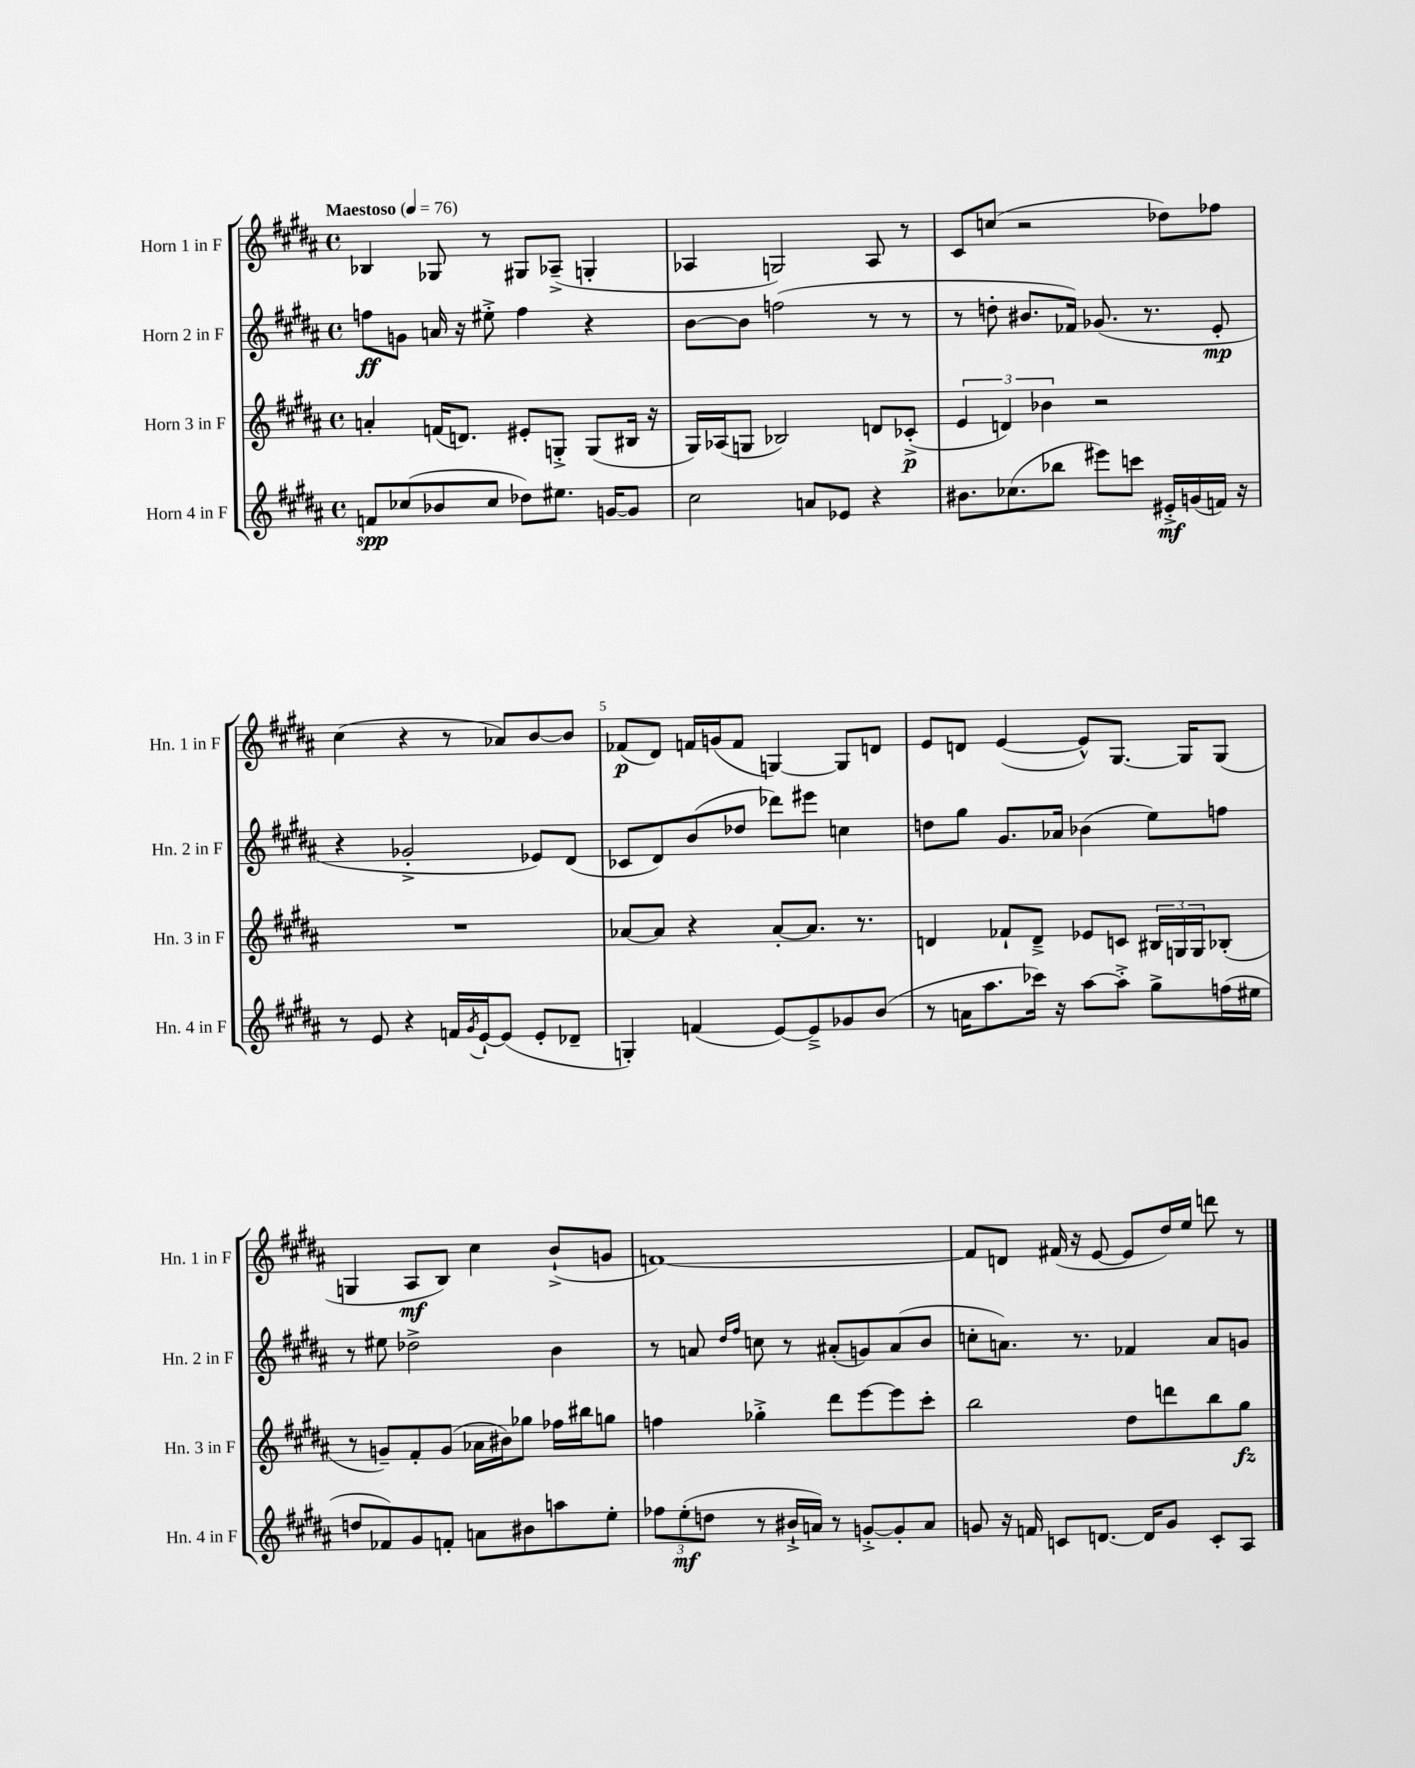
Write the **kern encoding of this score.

**kern	**dynam	**kern	**dynam	**kern	**dynam	**kern	**dynam
*part4	*part4	*part3	*part3	*part2	*part2	*part1	*part1
*staff4	*staff4	*staff3	*staff3	*staff2	*staff2	*staff1	*staff1
*I"Horn 4 in F	*	*I"Horn 3 in F	*	*I"Horn 2 in F	*	*I"Horn 1 in F	*
*I'Hn. 4 in F	*	*I'Hn. 3 in F	*	*I'Hn. 2 in F	*	*I'Hn. 1 in F	*
*clefG2	*	*clefG2	*	*clefG2	*	*clefG2	*
*k[f#c#g#d#a#]	*	*k[f#c#g#d#a#]	*	*k[f#c#g#d#a#]	*	*k[f#c#g#d#a#]	*
*M4/4	*	*M4/4	*	*M4/4	*	*M4/4	*
*met(c)	*	*met(c)	*	*met(c)	*	*met(c)	*
*MM76	*	*MM76	*	*MM76	*	*MM76	*
=1	=1	=1	=1	=1	=1	=1	=1
!	!	!	!	!	!	!LO:TX:a:B:t=Maestoso	!
8fn/L	spp	4an'/	.	8ffn\L	ff	4B-X/	.
(8cc-X/	.	.	.	8gn\J	.	.	.
8b-X/	.	(16fn/KL	.	16an/	.	8G-X/	.
.	.	8.dn/J)	.	16r	.	.	.
8cc-/J	.	.	.	8ee#X'^\	.	8r	.
8dd-X\L)	.	8e#X'/L	.	4ff\	.	8G#X/L	.
8.ee#X\J	.	8Gn'^/J	.	.	.	(8A-X~^/J	.
.	.	(8G/L	.	4r	.	4Gn'/	.
[16gn/KL	.	.	.	.	.	.	.
8g/J]	.	16B#X/Jk	.	.	.	.	.
.	.	16r	.	.	.	.	.
=2	=2	=2	=2	=2	=2	=2	=2
2cc#\	.	16G#/LL)	.	[8b\L	.	4A-X/	.
.	.	(16A-X/J	.	.	.	.	.
.	.	8Gn/J	.	8b\J]	.	.	.
.	.	2B-X/)	.	(2ffn\	.	2Gn/)	.
8an/L	.	.	.	.	.	.	.
8e-X/J	.	.	.	.	.	.	.
4r	.	8dn/L	.	8r	.	8A-/	.
.	.	(8c-X'^/J	p	8r	.	8r	.
=3	=3	=3	=3	=3	=3	=3	=3
8.b#X\L	.	6e/	.	8r	.	8c#/L	.
.	.	.	.	8ddn'\	.	(8ccn/J	.
.	.	6dn/)	.	.	.	.	.
(8.cc-X\	.	.	.	.	.	.	.
.	.	.	.	8.b#X/L	.	2r	.
.	.	6b-X\	.	.	.	.	.
8bb-X\J	.	.	.	.	.	.	.
.	.	.	.	16f-X/Jk)	.	.	.
8eee#X\L)	.	2r	.	(8.g-X/	.	.	.
8cccn\J	.	.	.	.	.	.	.
.	.	.	.	8.r	.	.	.
16e#X'^/LL	mf	.	.	.	.	8dd-X\L)	.
(16gn/	.	.	.	.	.	.	.
16fn/JJ)	.	.	.	8e'/	mp	8ff-X\J	.
16r	.	.	.	.	.	.	.
!!LO:LB:g=z
=4	=4	=4	=4	=4	=4	=4	=4
8r	.	1r	.	4r	.	(4cc#\	.
8e/	.	.	.	.	.	.	.
4r	.	.	.	2g-X'^/	.	4r	.
16fn/LL	.	.	.	.	.	8r	.
8qg#/	.	.	.	.	.	.	.
[16e`/J	.	.	.	.	.	.	.
(8e/J]	.	.	.	.	.	8a-X/L)	.
8e'/L	.	.	.	8e-X/L)	.	[8b/	.
8d-X~/J	.	.	.	(8d#/J	.	8b/J]	.
=5	=5	=5	=5	=5	=5	=5	=5
4Gn'/)	.	[8a-X/L	.	8c-X/L	.	(8f-X/L	p
.	.	8a-/J]	.	8d#/)	.	8d#/J)	.
(4fn/	.	4r	.	(8b/	.	16fn/LL	.
.	.	.	.	.	.	(16gn/J	.
.	.	.	.	8dd-X/J	.	8f/J	.
[8e/L)	.	[8a-'/L	.	8ddd-X\L)	.	[4Gn/)	.
8e~^/]	.	8.a-/J]	.	8eee#X\J	.	.	.
8g-X/	.	.	.	4ccn\	.	8G/L]	.
.	.	8.r	.	.	.	.	.
(8b/J	.	.	.	.	.	8dn/J	.
=6	=6	=6	=6	=6	=6	=6	=6
8r	.	4dn/	.	8ddn\L	.	8e/L	.
16an\KL	.	.	.	8gg#\J	.	8dn/J	.
8.aa#\	.	.	.	.	.	.	.
.	.	8f-X`/L	.	8.g#/L	.	([4e/	.
16ccc-X\Jk)	.	8d~^/J	.	.	.	.	.
16r	.	.	.	16a-X/Jk	.	.	.
[8aa#\L	.	8e-X/L	.	(4b-X\	.	8e^^/L])	.
8aa#'^\J]	.	8cn/J	.	.	.	[8.G#/J	.
8gg#^\L	.	24B#X/LL	.	8ee\L)	.	.	.
.	.	24Gn/	.	.	.	.	.
.	.	.	.	.	.	16G#/KL]	.
.	.	24G/J	.	.	.	.	.
(16ffn\L	.	(8B-X'/J	.	8ffn\J	.	(8G#/J	.
16ee#X\JJ	.	.	.	.	.	.	.
!!LO:LB:g=z
=7	=7	=7	=7	=7	=7	=7	=7
8ddn/L	.	8r	.	8r	.	4Gn/	.
8f-X/)	.	8gn~/L)	.	8ee#X\	.	.	.
8g#/	.	8f#'/	.	2dd-X^\	.	8A#/L	mf
8fn'/J	.	(8g/J	.	.	.	8B/J)	.
8an\L	.	16a-X\LL	.	.	.	4cc#\	.
.	.	16b#X\J)	.	.	.	.	.
8b#X\	.	8gg-X\J	.	.	.	.	.
8aan\	.	16ff-X\LL	.	4b\	.	(8b`^/L	.
.	.	16bb#X\J	.	.	.	.	.
8ee'\J	.	8ggn\J	.	.	.	8gn/J	.
=8	=8	=8	=8	=8	=8	=8	=8
12ff-X\L	.	4ffn\	.	8r	.	[1fn)	.
(12ee'\	mf	.	.	.	.	.	.
.	.	.	.	8an/	.	.	.
12ddn\J	.	.	.	.	.	.	.
.	.	.	.	16qqdd#/LL	.	.	.
.	.	.	.	16qqff#/JJ	.	.	.
8r	.	4gg-X'^\	.	8ccn\	.	.	.
16b#X`^/LL	.	.	.	8r	.	.	.
16an/JJ)	.	.	.	.	.	.	.
8r	.	8ddd#\L	.	(8a#X'/L	.	.	.
[8gn'^/L	.	[8eee\	.	8gn/)	.	.	.
8g'/]	.	8eee\]	.	(8a#/	.	.	.
8a/J	.	8ccc#'\J	.	8b/J	.	.	.
=9	=9	=9	=9	=9	=9	=9	=9
8gn/	.	2bb\	.	8ccn'\L	.	8f/L]	.
16r	.	.	.	8.an\J)	.	8dn/J	.
16fn/	.	.	.	.	.	.	.
8cn/L	.	.	.	.	.	(16f#X/	.
.	.	.	.	8.r	.	16r	.
[8.dn/J	.	.	.	.	.	[8e/	.
.	.	8dd#\L	.	4f-X/	.	8e/L]	.
16d/KL]	.	.	.	.	.	.	.
8g/J	.	8dddn\	.	.	.	16dd#/L)	.
.	.	.	.	.	.	16ee/JJ	.
8c'/L	.	8bb\	.	8a/L	.	8dddn\	.
8A#/J	.	8gg#\J	fz	8gn/J	.	8r	.
==	==	==	==	==	==	==	==
*-	*-	*-	*-	*-	*-	*-	*-
